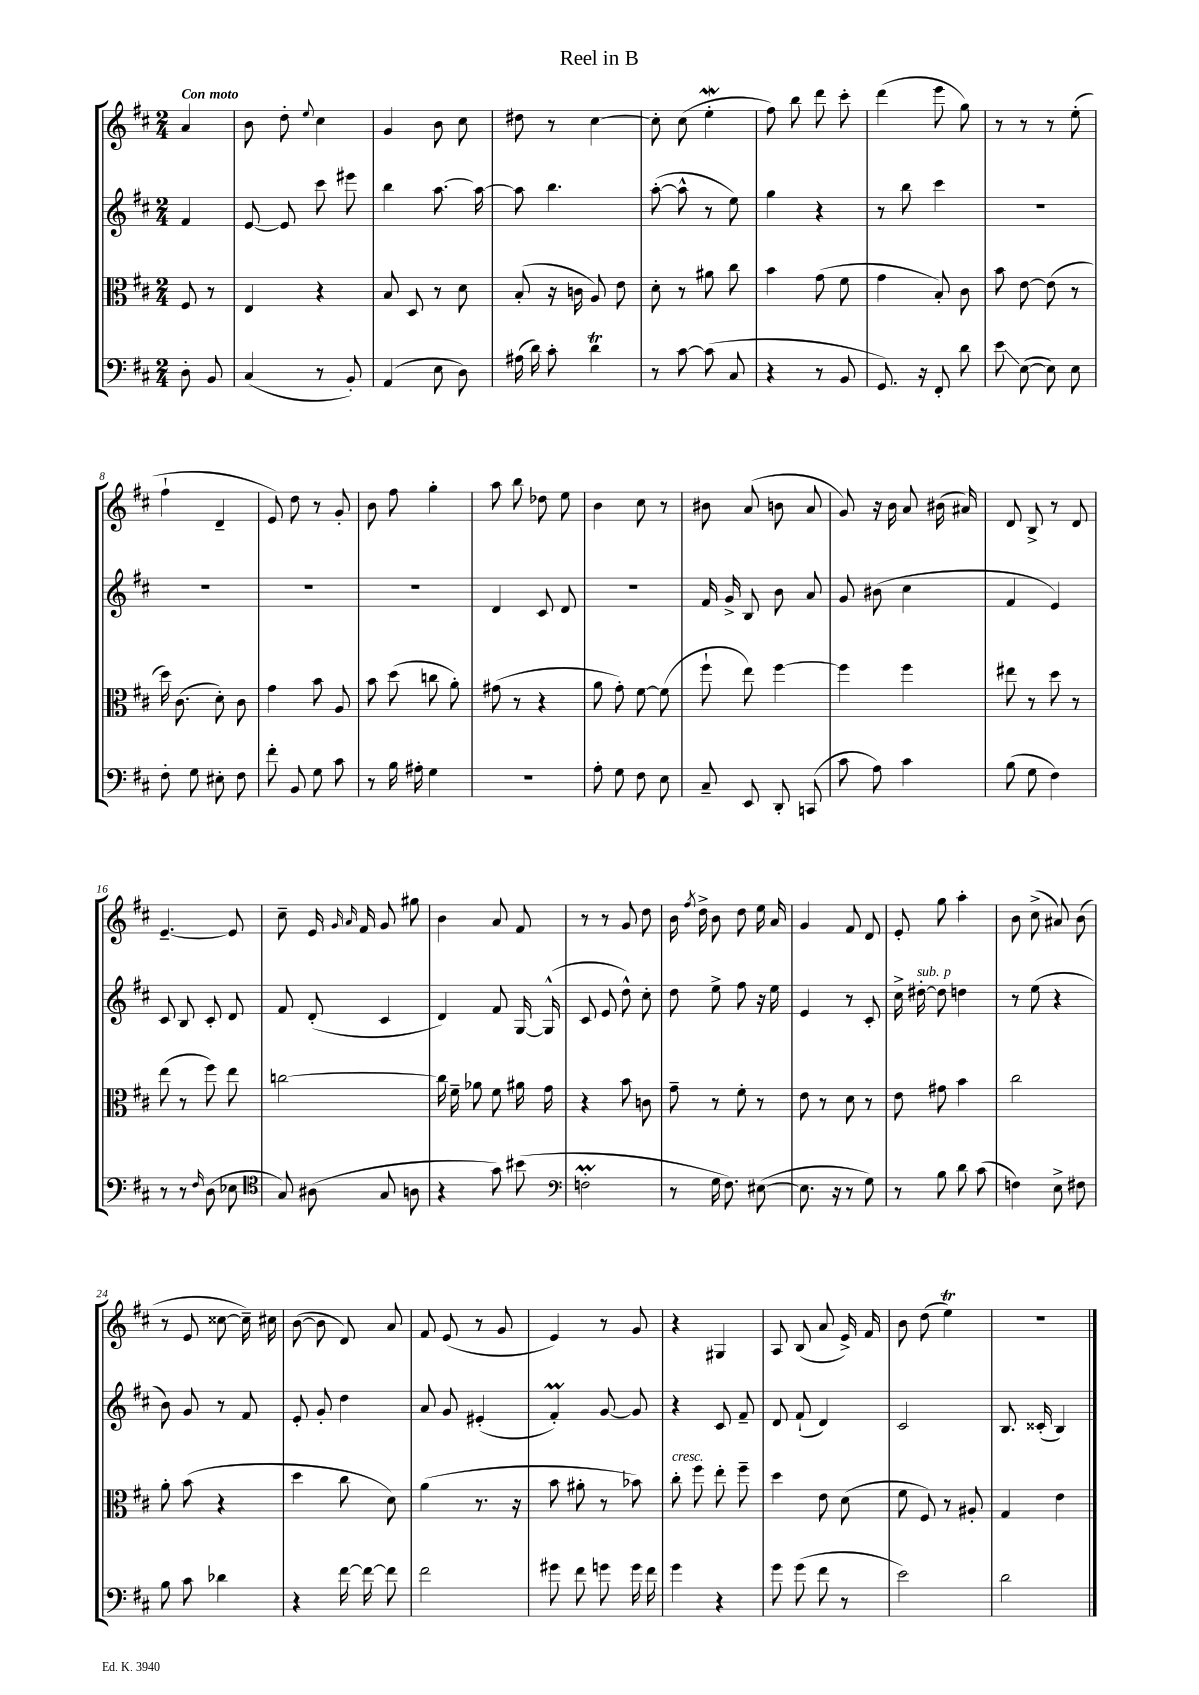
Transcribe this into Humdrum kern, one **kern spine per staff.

**kern	**kern	**kern	**kern
*staff4	*staff3	*staff2	*staff1
*clefF4	*clefC3	*clefG2	*clefG2
*k[f#c#]	*k[f#c#]	*k[f#c#]	*k[f#c#]
*M2/4	*M2/4	*M2/4	*M2/4
8D'\	8F#/	4f#/	4a/
8BB/	8r	.	.
=	=	=	=
(4C#/	4E/	[8e/	8b\
.	.	8e/]	8dd'\
.	.	.	8qqee/
8r	4r	8ccc#\	4cc#\
8BB'/)	.	8eee#\	.
=	=	=	=
(4AA/	8B/	4bb\	4g/
.	8D/	.	.
8E\	8r	[8.aa\	8b\
8D\)	8d\	.	8cc#\
.	.	16aa\_	.
=	=	=	=
(16A#\	(8B'/	8aa\]	8dd#\
16d\)	.	.	.
8c#'\	16r	4.bb\	8r
.	16c\	.	.
4d\	8A/)	.	[4cc#\
.	8e\	.	.
=	=	=	=
8r	8d'\	([8aa'\	8cc#'\]
[8c#\	8r	8aa^^\]	(8cc#\
(8c#\]	8a#\	8r	4ee'\
8C#/	8cc#\	8ee\)	.
=	=	=	=
4r	4b\	4gg\	8ff#\)
.	.	.	8bb\
8r	(8g\	4r	8ddd\
8BB/	8f#\	.	8ccc#'\
=	=	=	=
8.GG/)	4g\	8r	(4ddd\
.	.	8bb\	.
16r	.	.	.
8FF#'/	8B'/)	4ccc#\	8eee\
8d\	8c#\	.	8gg\)
=	=	=	=
8e\	8b\	2r	8r
([8E\	[8e\	.	8r
8E\])	(8e\]	.	8r
8E\	8r	.	(8ee'\
=	=	=	=
8F#'\	16dd\)	2r	4ff#`\
.	(8.c#\	.	.
8G\	.	.	.
8E#'\	8d'\)	.	4d~/
8F#\	8c#\	.	.
=	=	=	=
8f#'\	4g\	2r	8e/)
8BB/	.	.	8dd\
8G\	8b\	.	8r
8c#\	8A/	.	8g'/
=	=	=	=
8r	8b\	2r	8b\
16B\	(8dd\	.	8ff#\
16A#'\	.	.	.
4G\	8cc\	.	4gg'\
.	8a'\)	.	.
=	=	=	=
2r	(8g#\	4d/	8aa\
.	8r	.	8bb\
.	4r	8c#/	8dd-\
.	.	8d/	8ee\
=	=	=	=
8A'\	8a\	2r	4b\
8G\	8g'\)	.	.
8F#\	[8f#\	.	8cc#\
8E\	(8f#\]	.	8r
=	=	=	=
8C#~/	8ff#`\	16f#/	8b#\
.	.	16g^/	.
8EE/	8ee\)	8B/	(8a/
8DD'/	[4ff#\	8b\	8b\
(8CC/	.	8a/	8a/
=	=	=	=
8c#\	4ff#\]	8g/	8g/)
8A\)	.	(8b#\	16r
.	.	.	16b\
4c#\	4ff#\	4cc#\	8a/
.	.	.	(16b#\
.	.	.	16a#/)
=	=	=	=
(8B\	8ee#\	4f#/	8d/
8G\	8r	.	8B^/
4F#\)	8dd\	4e/)	8r
.	8r	.	8d/
=	=	=	=
8r	(8ee\	8c#/	[4.e~/
8r	8r	8B/	.
16qqF#/	.	.	.
(8D\	8ff#\)	8c#'/	.
8E-\	8ee\	8d/	8e/]
=	=	=	=
*clefC4	*	*	*
8G/)	[2cc\	8f#/	8cc#~\
(8A#\	.	(8d'/	16e/
.	.	.	16qqg/
.	.	.	16qqa/
.	.	.	16f#/
8G/	.	4c#/	8g/
8A\	.	.	8gg#\
=	=	=	=
4r	16cc\]	4d/)	4b\
.	16f#~\	.	.
.	8a-\	.	.
8g\)	8f#\	8f#/	8a/
(8b#\	16a#\	[16G/	8f#/
.	16g\	(16G^^/]	.
=	=	=	=
*clefF4	*	*	*
2F'\	4r	8c#/	8r
.	.	8e/	8r
.	8b\	8dd^^\)	8g/
.	8c\	8cc#'\	8dd\
=	=	=	=
8r	8g~\	8dd\	16b\
.	.	.	8qff#/
.	.	.	16dd^\
16G\	8r	8ee^\	8b\
8.F#\)	.	.	.
.	8f#'\	8ff#\	8dd\
([8E#\	8r	16r	16ee\
.	.	16ee\	16a/
=	=	=	=
8.E#\]	8e\	4e/	4g/
.	8r	.	.
16r	.	.	.
8r	8d\	8r	8f#/
8G\)	8r	8c#'/	8d/
=	=	=	=
8r	8e\	16cc#^\	8e'/
.	.	[16dd#'\	.
8B\	8g#\	8dd#\]	8gg\
8d\	4b\	4dd\	4aa'\
(8c#\	.	.	.
=	=	=	=
4F\)	2cc#\	8r	8b\
.	.	(8ee\	(8cc#^\
8E^\	.	4r	8a#/)
8F#\	.	.	(8b\
=	=	=	=
8B\	8a'\	8b\)	8r
8c#\	(8b\	8g/	8e/
4d-\	4r	8r	[8cc##\
.	.	8f#/	16cc##~\])
.	.	.	16cc#\
=	=	=	=
4r	4dd\	8e'/	([8b\
.	.	8g'/	8b\]
[16f#\	8cc#\	4dd\	8d/)
16f#\_	.	.	.
8f#\]	8d\)	.	8a/
=	=	=	=
2f#\	(4a\	8a/	8f#/
.	.	8g/	(8e/
.	8.r	(4e#'/	8r
.	.	.	8g/
.	16r	.	.
=	=	=	=
8g#\	8b\	4f#'/)	4e/)
8f#\	8a#'\	.	.
8g\	8r	[8g/	8r
16g\	8b-\)	8g/]	8g/
16f#\	.	.	.
=	=	=	=
4g\	8cc#'\	4r	4r
.	8ff#\	.	.
4r	8ee'\	8c#/	4G#/
.	8ff#~\	8f#~/	.
=	=	=	=
8g\	4dd\	8d/	8A/
(8g\	.	(8f#`/	(8B/
8f#\	8e\	4d/)	8a/
8r	(8d\	.	16e^/)
.	.	.	16f#/
=	=	=	=
2e\)	8f#\	2c#/	8b\
.	8F#/)	.	(8dd\
.	8r	.	4ee\)
.	8A#'/	.	.
=	=	=	=
2d\	4G/	8.B/	2r
.	.	(16c##'/	.
.	4e\	4B/)	.
==	==	==	==
*-	*-	*-	*-
